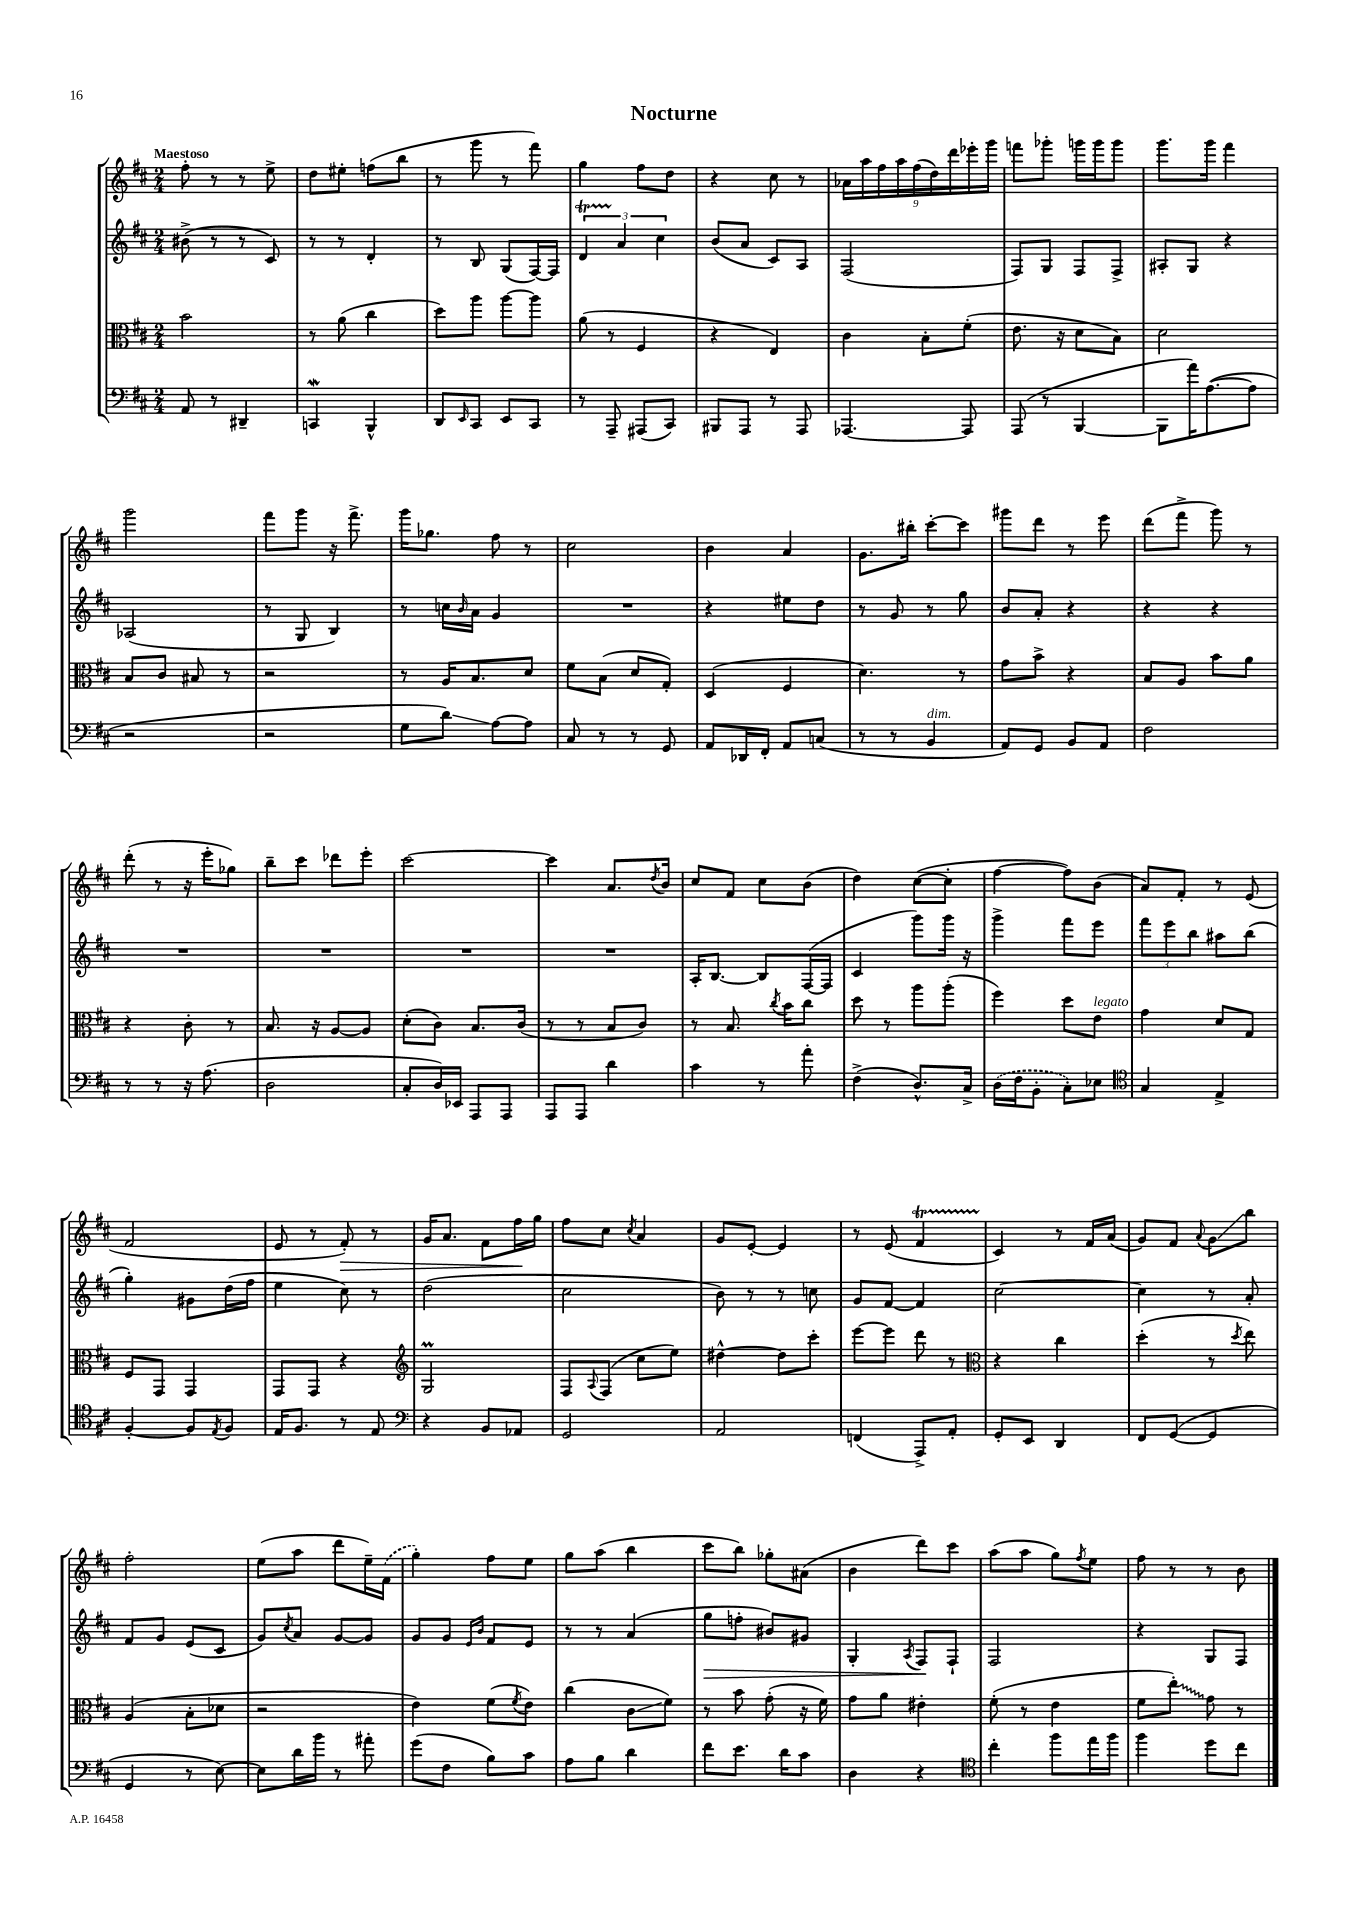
\header { title = "Nocturne" }
<<
\new StaffGroup <<
\new Staff = "s0" {
    \clef treble \key d \major \numericTimeSignature \time 2/4 \tempo "Maestoso"
    fis''8-. r8 r8 e''8-> |
    d''8 eis''8-. f''8( b''8 |
    r8 g'''8 r8 fis'''8) |
    g''4 fis''8 d''8 |
    r4 cis''8 r8 |
    \tuplet 9/8 { aes'16 a''16 fis''16 a''16 fis''16( d''16) d'''16 ees'''16-. g'''16 } |
    f'''8 ges'''8-. g'''16 g'''16 g'''8 |
    g'''8. g'''16 fis'''4 |
    g'''2 |
    fis'''8 g'''8 r16 fis'''8.-> |
    g'''16 ges''8. fis''8 r8 |
    cis''2 |
    b'4 a'4 |
    g'8. bis''16-. cis'''8~-. cis'''8 |
    gis'''8 d'''8 r8 e'''8 |
    d'''8( fis'''8-> g'''8) r8 |
    d'''8-.( r8 r16 e'''16-. ges''8) |
    b''8-- cis'''8 des'''8 e'''8-. |
    cis'''2~ |
    cis'''4 a'8. \acciaccatura { d''8 } b'16 |
    cis''8 fis'8 cis''8 b'8( |
    d''4) cis''8~( cis''8-. |
    fis''4~ fis''8) b'8( |
    a'8) fis'8-. r8 e'8( |
    fis'2 |
    e'8 r8 fis'8-.\>) r8 |
    g'16 a'8. fis'8 fis''16\! g''16 |
    fis''8 cis''8 \acciaccatura { cis''8 } a'4 |
    g'8 e'8~-. e'4 |
    r8 e'8( fis'4\startTrillSpan |
    cis'4\stopTrillSpan) r8 fis'16 a'16( |
    g'8) fis'8 \appoggiatura { a'8 } g'8\glissando b''8 |
    fis''2-. |
    e''8( a''8 d'''8 e''16--) \once \slurDashed fis'16( |
    g''4-.) fis''8 e''8 |
    g''8 a''8( b''4 |
    cis'''8 b''8) ges''8-. ais'8( |
    b'4 d'''8) cis'''8 |
    a''8( a''8 g''8) \acciaccatura { fis''8 } e''8 |
    fis''8 r8 r8 b'8 \bar "|." |
}
\new Staff = "s1" {
    \clef treble \key d \major \numericTimeSignature \time 2/4
    bis'8->( r8 r8 cis'8) |
    r8 r8 d'4-. |
    r8 b8 g8( fis16~) fis16 |
    \tuplet 3/2 { d'4\startTrillSpan a'4\stopTrillSpan cis''4 } |
    b'8( a'8 cis'8) a8 |
    fis2( |
    fis8) g8 fis8 fis8-> |
    ais8-. g8 r4 |
    aes2( |
    r8 g8 b4) |
    r8 c''16 \grace { b'16 } a'16 g'4 |
    R2 |
    r4 eis''8 d''8 |
    r8 g'8 r8 g''8 |
    b'8 a'8-. r4 |
    r4 r4 |
    R2 |
    R2 |
    R2 |
    R2 |
    a16-. b8.~ b8 fis16~( fis16 |
    cis'4 g'''8) g'''16 r16 |
    g'''4-> fis'''8 e'''8 |
    \tuplet 3/2 { fis'''8 e'''8 b''8 } ais''8 b''8( |
    g''4-.) gis'8 d''16( fis''16 |
    e''4 cis''8) r8 |
    d''2( |
    cis''2 |
    b'8) r8 r8 c''8 |
    g'8 fis'8~ fis'4 |
    cis''2~ |
    cis''4 r8 a'8-. |
    fis'8 g'8 e'8( cis'8 |
    g'8) \acciaccatura { cis''8 } a'8 g'8~ g'8 |
    g'8 g'8 \grace { e'16 b'16 } fis'8 e'8 |
    r8 r8 a'4( |
    g''8\> f''8-. bis'8) gis'8 |
    g4-. \acciaccatura { a8 } fis8\! fis8-! |
    fis2 |
    r4 g8 fis8 \bar "|." |
}
\new Staff = "s2" {
    \clef alto \key d \major \numericTimeSignature \time 2/4
    b'2 |
    r8 a'8( cis''4 |
    d''8) a''8 a''8~ a''8 |
    a'8( r8 fis4 |
    r4 e4) |
    cis'4 b8-. fis'8-.( |
    e'8. r16 d'8 b8) |
    d'2 |
    b8 cis'8 bis8 r8 |
    r2 |
    r8 a16 b8. d'8 |
    fis'8 b8( d'8 g8-.) |
    d4( fis4 |
    d'4.) r8 |
    g'8 b'8-> r4 |
    b8 a8 b'8 a'8 |
    r4 cis'8-. r8 |
    b8. r16 a8~ a8 |
    d'8-.( cis'8) b8. cis'16( |
    r8 r8 b8 cis'8) |
    r8 b8. \acciaccatura { cis''8 } b'16 cis''8 |
    d''8 r8 a''8 a''8-.( |
    fis''4) d''8 e'8^\markup { \italic "legato" } |
    g'4 d'8 g8 |
    fis8 g,8 g,4 |
    g,8 g,8 r4 |
    \clef treble g2\prall |
    fis8 \appoggiatura { a8 } fis8( cis''8 e''8) |
    dis''4~-^ dis''8 cis'''8-. |
    e'''8~ e'''8 d'''8 r8 |
    \clef alto r4 cis''4 |
    d''4-.( r8 \acciaccatura { d''8 } e''8) |
    a4( b8-. des'8 |
    r2 |
    e'4) fis'8( \acciaccatura { fis'8 } e'8) |
    cis''4( cis'8\glissando fis'8) |
    r8 b'8 g'8-.( r16 fis'16) |
    g'8 a'8 eis'4-. |
    fis'8-.( r8 e'4 |
    fis'8 \once \override Glissando.style = #'zigzag e''8-.\glissando) g'8 r8 \bar "|." |
}
\new Staff = "s3" {
    \clef bass \key d \major \numericTimeSignature \time 2/4
    a,8 r8 dis,4-- |
    c,4\mordent b,,4-^ |
    d,8 \grace { e,16 } cis,8 e,8 cis,8 |
    r8 a,,8-- ais,,8( cis,8) |
    bis,,8 a,,8 r8 a,,8 |
    aes,,4.~ aes,,8 |
    a,,8( r8 b,,4~ |
    b,,8 a'16) a8.~( a8 |
    r2 |
    r2 |
    g8 d'8\glissando) a8~ a8 |
    cis8 r8 r8 g,8 |
    a,8 des,16 fis,16-. a,8 c8( |
    r8 r8 b,4^\markup { \italic "dim." } |
    a,8) g,8 b,8 a,8 |
    fis2 |
    r8 r8 r16 a8.( |
    d2 |
    cis8-. d16) ees,16 a,,8 a,,8 |
    a,,8 a,,8 d'4 |
    cis'4 r8 a'8-. |
    fis4->( d8.-^) cis16-> |
    \once \slurDashed d16( fis16 b,8-. cis8-.) ees8 |
    \clef tenor g4 e4-> |
    fis4~-. fis8 \acciaccatura { e8 } fis8 |
    e16 fis8. r8 e8 |
    \clef bass r4 b,8 aes,8 |
    g,2 |
    a,2 |
    f,4( a,,8->) a,8-. |
    g,8-. e,8 d,4 |
    fis,8 g,8~( g,4 |
    g,4 r8 e8~) |
    e8 d'16 b'16 r8 ais'8-. |
    g'8( fis8 b8) cis'8 |
    a8 b8 d'4 |
    fis'8 e'8. d'16 cis'8 |
    d4 r4 |
    \clef tenor cis''4-. fis''8 e''16 fis''16 |
    fis''4 d''8 cis''8 \bar "|." |
}
>>
>>
\layout { \context { \Score \remove "Bar_number_engraver" } }
